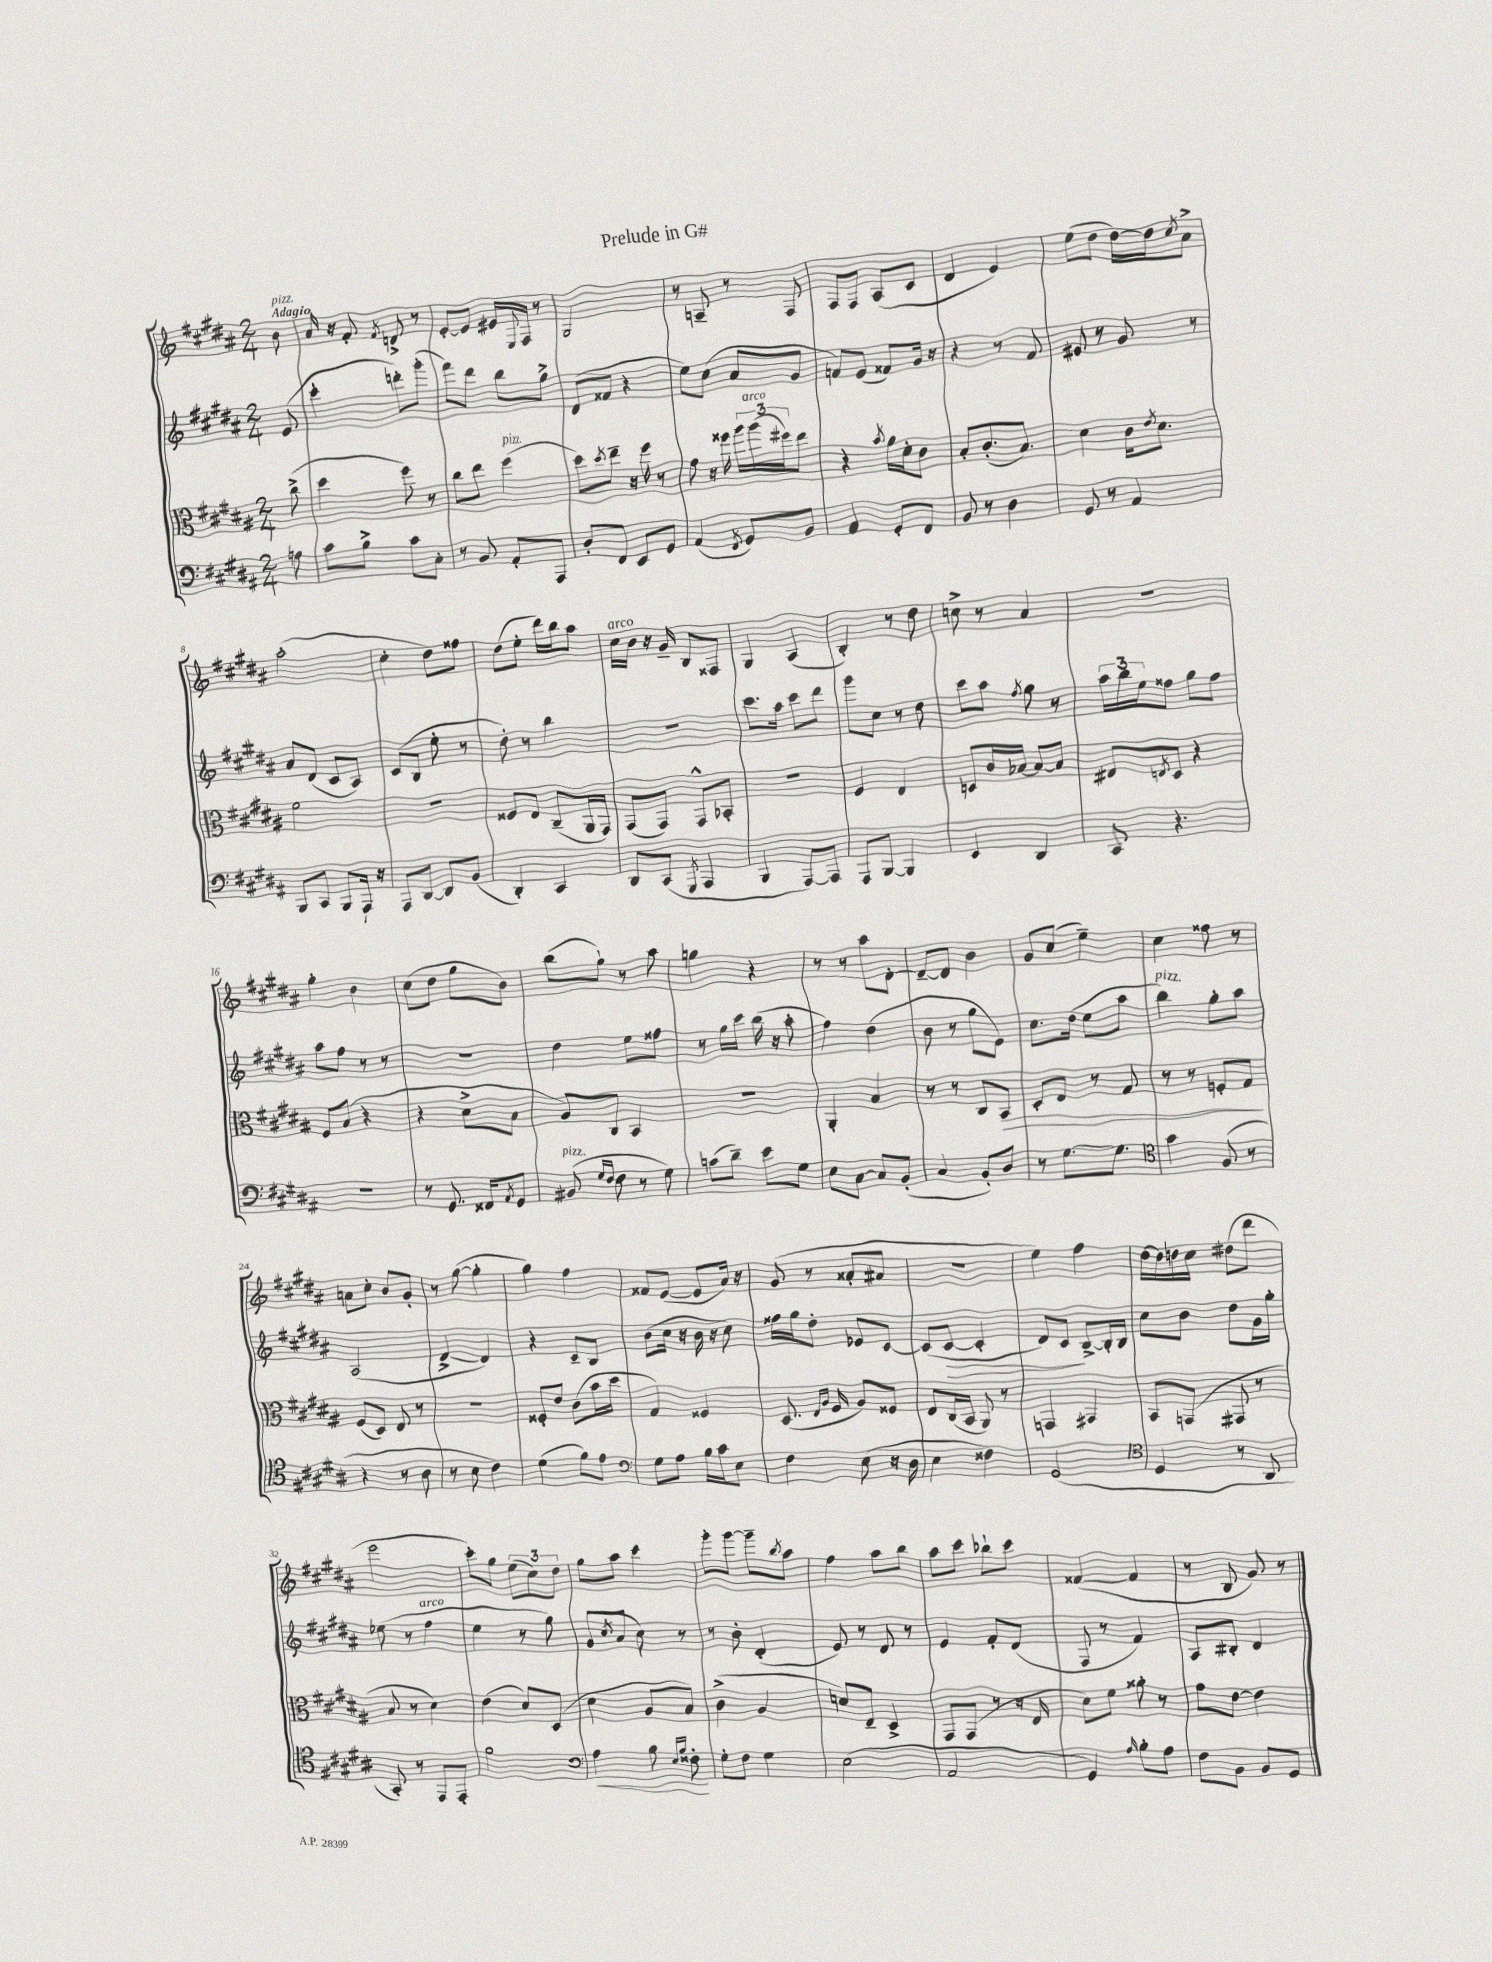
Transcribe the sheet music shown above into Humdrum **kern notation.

**kern	**dynam	**kern	**dynam	**kern	**dynam	**kern
*part4	*part4	*part3	*part3	*part2	*part2	*part1
*staff4	*staff4	*staff3	*staff3	*staff2	*staff2	*staff1
*clefF4	*	*clefC3	*	*clefG2	*	*clefG2
*k[f#c#g#d#a#]	*	*k[f#c#g#d#a#]	*	*k[f#c#g#d#a#]	*	*k[f#c#g#d#a#]
*M2/4	*	*M2/4	*	*M2/4	*	*M2/4
=	=	=	=	=	=	=
!	!	!	!	!	!	!LO:TX:a:B:t=Adagio
!	!	!	!	!	!	!LO:TX:a:i:t=pizz.
8An\	.	(8cc#^\	.	(8e/	.	8b\
=1	=1	=1	=1	=1	=1	=1
8c#\L	.	4dd#\	.	4ccc#'\	.	16a#/
.	.	.	.	.	.	16r
8B^\J	.	.	.	.	.	8f#'/
.	.	.	.	.	.	8qf#/
8c#\L	.	8ff#\)	.	8dddn'\L)	.	8dn^/
8C#'\J	.	8r	.	(8ggg#'\J	.	8r
=2	=2	=2	=2	=2	=2	=2
8r	.	8cc#\L	.	8fff#\L)	.	[8e'/L
8BB/	.	8ee\J	.	8ddd#\J	.	8e/J]
!	!	!LO:TX:a:i:t=pizz.	!	!	!	!
8AA#'/L	.	(4ff#\	.	8bb\L	.	16e#X/LL
.	.	.	.	.	.	8qqE/
.	.	.	.	.	.	16F#/JJ
8AAA#/J	.	.	.	8gg#^\J	.	8r
=3	=3	=3	=3	=3	=3	=3
8D#'/L	.	8dd#\L)	.	(8d#/L	.	2G#/
.	.	8qdd#/	.	.	.	.
8FF#/J	.	8ee~\J	.	8f##X/J	.	.
8EE/L	.	16r	.	4r	.	.
.	.	16ff#\	.	.	.	.
8GG#/J	.	8r	.	.	.	.
=4	=4	=4	=4	=4	=4	=4
(4AA#/	.	8g#\	.	8ee\L)	.	8r
.	.	16r	.	(8cc#\J	.	8An~/
.	.	16ff##X\	.	.	.	.
8qFF#/	.	.	.	.	.	.
8GG#/L)	.	24aa#\LL	.	8a#/L	.	8r
!	!	!LO:TX:a:i:t=arco	!	!	!	!
.	.	(24aa#\	.	.	.	.
.	.	24ff#X\J)	.	.	.	.
8BB/J	.	8ee\J	.	8g#/J	.	8F#/
=5	=5	=5	=5	=5	=5	=5
4AA#/	.	4r	.	8fn/L)	.	8F#/L
.	.	.	.	(8e/J	.	8F#/J
.	.	8qb/	.	.	.	.
8GG#'/L	.	16a#\LL	.	8f##X/L)	.	(8A#/L
.	.	16d#'\J	.	.	.	.
8FF#/J	.	8c#\J	.	16g#/Jk	.	8c#/J
.	.	.	.	16r	.	.
=6	=6	=6	=6	=6	=6	=6
8BB/	.	8B'/L	.	4r	.	4d#/
8r	.	(8.c#'/	.	.	.	.
4D#\	.	.	.	8r	.	4e/)
.	.	8.B/J)	.	.	.	.
.	.	.	.	8f#/	.	.
=7	=7	=7	=7	=7	=7	=7
8GG#/	.	4d#\	.	8e#X/	.	(8ee\L
8r	.	.	.	8r	.	8dd#\J
4AA#/	.	16c#\KL	.	8g#/	.	[16dd#\LL)
.	.	8qe/	.	.	.	.
.	.	8.d#\J	.	.	.	16dd#\J]
.	.	.	.	.	.	8qcc#/
.	.	.	.	8r	.	8a#^\J
!!LO:LB:g=z
=8	=8	=8	=8	=8	=8	=8
8BBB/L	.	2f#\	.	8a#/L	.	(2aa#'\
8CC#/J	.	.	.	(8d#/J	.	.
8BBB/L	.	.	.	8c#/L	.	.
16AAA#`/Jk	.	.	.	8A#/J)	.	.
16r	.	.	.	.	.	.
=9	=9	=9	=9	=9	=9	=9
8AAA#/L	.	2r	.	(8c#/L	.	4cc#'\
[8DD#/J	.	.	.	8B/J	.	.
8DD#/L]	.	.	.	8ee'\	.	8dd#\L)
(8BB/J	.	.	.	8r	.	8ff##X\J
=10	=10	=10	=10	=10	=10	=10
4DD#'/)	.	8F##X/L	.	8dd#'\)	.	(8dd#\L
.	.	8E/J	.	8r	.	8ee'\J
4CC#/	.	(8C#~/L	.	4bb\	.	16ddd#\LL)
.	.	.	.	.	.	16bb\J
.	.	16AA#/L	.	.	.	8aa#\J
.	.	16GG#/JJ)	.	.	.	.
=11	=11	=11	=11	=11	=11	=11
!	!	!	!	!	!	!LO:TX:a:i:t=arco
8DD#/L	.	(8GG#/L	.	2r	.	16cc#\LL
.	.	.	.	.	.	16b\JJ
(8CC#/J	.	8GG#/J)	.	.	.	16r
.	.	.	.	.	.	16g#~/
8qGGG#/	.	.	.	.	.	.
4AAA#/	.	8GG#^^/L	.	.	.	8B/L
.	.	8BB-X'/J	.	.	.	8F##X/J
=12	=12	=12	=12	=12	=12	=12
4BBB/	.	2r	.	8.ccc#\L	.	4G#/
.	.	.	.	16aa#\Jk	.	.
[8AAA#/L)	.	.	.	8ccc#\L	.	(4A#/
8AAA#/J]	.	.	.	8ddd#\J	.	.
=13	=13	=13	=13	=13	=13	=13
8AAA#/L	.	4F#/	.	8ggg#\L	.	4B'/)
[8BBB/J	.	.	.	8cc#\J	.	.
4BBB/]	.	4E/	.	8r	.	8r
.	.	.	.	8dd#\	.	8dd#\
=14	=14	=14	=14	=14	=14	=14
4EE/	.	8Dn/L	.	8ccc#\L	.	8ccn^\
.	.	16c#/L	.	8aa#\J	.	8r
.	.	[16B-X/JJ	.	.	.	.
.	.	.	.	8qff#/	.	.
4DD#/	.	8B-/L_	.	8gg#\	.	4a#/
.	.	8B-/J]	.	8r	.	.
=15	=15	=15	=15	=15	=15	=15
8CC#/	.	8E#X/L	.	24aa#\LL	.	2r
.	.	.	.	24bb\	.	.
.	.	.	.	24ee\J	.	.
.	.	8qEn/	.	.	.	.
4.r	.	8D#/J	.	8ff##X\J	.	.
.	.	4r	.	8gg#\L	.	.
.	.	.	.	8ff##\J	.	.
!!LO:LB:g=z
=16	=16	=16	=16	=16	=16	=16
2r	.	8F#/L	.	8aa#\L	.	4gg#'\
.	.	(8B/J	.	8ff#\J	.	.
.	.	4r	.	8r	.	4b\
.	.	.	.	8r	.	.
=17	=17	=17	=17	=17	=17	=17
8r	.	4r	.	2r	.	(8cc#\L
8.GG#/	.	.	.	.	.	8dd#\J
.	.	8d#^\L	.	.	.	8gg#\L
16FF##X/KL	.	.	.	.	.	.
8qAA#/	.	.	.	.	.	.
8GG#/J	.	8B\J	.	.	.	8b\J)
=18	=18	=18	=18	=18	=18	=18
!LO:TX:a:i:t=pizz.	!	!	!	!	!	!
(8BB#X/	.	8A#/L)	.	4dd#\	.	(8bb\L
16qqG#/LL	.	.	.	.	.	.
16qqF#/JJ	.	.	.	.	.	.
8F#\	.	8C#/J	.	.	.	8gg#`\J)
8r	.	4BB/	.	8ee\L	.	8r
8G#\)	.	.	.	8ff##X\J	.	8aa#\
=19	=19	=19	=19	=19	=19	=19
(8cn\L	.	2r	.	8r	.	4ggn\
8d#~\J)	.	.	.	16gg#\LL	.	.
.	.	.	.	16ccc#\JJ	.	.
8e\L	.	.	.	(16bb\	.	4r
.	.	.	.	16r	.	.
8G#\J	.	.	.	8aa#'\	.	.
=20	=20	=20	=20	=20	=20	=20
8E\L	.	4AA#'/	.	4ff#\)	.	8r
[8C#\J	.	.	.	.	.	8r
8C#/L]	.	4B/	.	(4dd#\	.	8aa#\L
(8BB'/J	.	.	.	.	.	[8d#'\J
=21	=21	=21	=21	=21	=21	=21
4C#/	.	8r	.	8b\	.	8d#~/L_
.	.	8r	.	8r	.	8d#/J]
8BB'/L)	.	8C#/L	.	8gg#\L	.	4b\
!	!	!	!LO:HP:b	!	!	!
8D#/J	.	8BB/J	>	8e\J)	.	.
=22	=22	=22	=22	=22	=22	=22
8r	.	8D#'/L	.	8.cc#\L	.	8g#/L
[8.G#\L	.	8E/J	.	.	.	(8cc#/J
.	.	.	.	(16dd#\Jk	.	.
.	.	8r	.	8ee\L	.	4ee~\)
8.G#\J]	.	.	.	.	.	.
.	.	8G#/	.	8aa#\J	.	.
=23	=23	=23	=23	=23	=23	=23
*clefC4	*	*	*	*	*	*
!	!	!	!	!LO:TX:a:i:t=pizz.	!	!
4g#\	.	8r	.	4bb\)	.	4cc#\
.	.	8r	.	.	.	.
(8F#/	.	8Fn'/L	.	8gg#'\L	.	8ff##X\
8r	.	8G#/J	.	8aa#\J	.	8r
.	.	.	]	.	.	.
!!LO:LB:g=z
=24	=24	=24	=24	=24	=24	=24
4r	.	(8F#/L	.	(2A#/	.	8an\L
.	.	8D#/J)	.	.	.	8cc#'\J
8r	.	8E/	.	.	.	8b/L
8A#\	.	8r	.	.	.	8g#'/J
=25	=25	=25	=25	=25	=25	=25
8r	.	2r	.	[4d#^/	.	8r
8B\	.	.	.	.	.	([8gg#\
4c#\)	.	.	.	4d#/])	.	4gg#'\]
=26	=26	=26	=26	=26	=26	=26
(4d#\	.	8F##X'/L	.	4r	.	4gg#\)
.	.	8e/J	.	.	.	.
8f#\L)	.	(8c#\L	.	8c#~/L	.	4ff#\
8e\J	.	16b\L	.	8B/J	.	.
.	.	16dd#\JJ	.	.	.	.
=27	=27	=27	=27	=27	=27	=27
*clefF4	*	*	*	*	*	*
8G#\L	.	4G#/)	.	(8b\L	.	8f##X/L
8A#\J	.	.	.	16cc#\Jk	.	([8e/J
.	.	.	.	16r	.	.
16B\LL	.	4F##X/	.	16b\	.	8e/L]
16c#\J	.	.	.	16r	.	.
8E\J	.	.	.	8cc#\)	.	16a#/Jk)
.	.	.	.	.	.	16r
=28	=28	=28	=28	=28	=28	=28
4F#\	.	(8.D#/	.	16ff##X\LL	.	(8g#/
.	.	.	.	16gg#\J	.	.
.	.	.	.	8dd#'\J	.	8r
.	.	16qqE/LL	.	.	.	.
.	.	16qqA#/JJ	.	.	.	.
.	.	16F#/	.	.	.	.
(8E\	.	8A#/L)	.	8e-X/L	.	8a##X'/L
16r	.	8F##X/J	.	[8c#/J	.	8a#X/J
16D#\	.	.	.	.	.	.
=29	=29	=29	=29	=29	=29	=29
4E\	.	8E/L	.	(8c#/L]	.	2r
!	!	!	!	!	!LO:HP:b	!
.	.	(16C#/L	.	[8c#/J	>	.
.	.	16BB/JJ	.	.	.	.
4F##X\)	.	8AA#/)	.	4c#'/]	.	.
.	.	8r	.	.	.	.
=30	=30	=30	=30	=30	=30	=30
(2GG#/	.	4GGn/	.	8d#/L)	.	4ee\)
.	.	.	.	8c#/J	.	.
.	.	4GG#X/	.	[8B^/L	]	4ff#\
.	.	.	.	16B'/L]	.	.
.	.	.	.	16B/JJ	.	.
=31	=31	=31	=31	=31	=31	=31
*clefC4	*	*	*	*	*	*
4D#/	.	8BB/L	.	8cc#\L	.	[16dd#\LL
.	.	.	.	.	.	16dd#\]
.	.	(8GGn/J	.	8b\J	.	16ddn\
.	.	.	.	.	.	16cc#\JJ
8r	.	8GG#X/	.	8dd#\L	.	(8dd#X\L
8AA#/	.	8r	.	16g#\L	.	8ddd#\J
.	.	.	.	16gg#'\JJ	.	.
!!LO:LB:g=z
=32	=32	=32	=32	=32	=32	=32
8GG#'/)	.	8B/	.	(8ee-X\	.	2eee\
8r	.	8r	.	8r	.	.
!	!	!	!	!LO:TX:a:i:t=arco	!	!
8EE/L	.	4d#\)	.	4ff#\	.	.
8EE'/J	.	.	.	.	.	.
=33	=33	=33	=33	=33	=33	=33
2f#\	.	(4e\	.	4ee\	.	8ccc#'\L)
.	.	.	.	.	.	8gg#\J
.	.	8d#/L)	.	8r	.	(12ee\L
.	.	.	.	.	.	12cc#\)
.	.	(8D#/J	.	8gg#\)	.	.
.	.	.	.	.	.	12dd#\J
=34	=34	=34	=34	=34	=34	=34
*clefF4	*	*	*	*	*	*
!	!LO:HP:b	!	!	!	!	!
4A#\	<	4d#\	.	(8g#/L	.	8gg#\L
.	.	.	.	8qcc#/	.	.
.	.	.	.	8a#/J	.	8aa#\J
8B\	.	8A#/L	.	8cc#\)	.	4ccc#\
16qqE/LL	.	.	.	.	.	.
16qqB/JJ	.	.	.	.	.	.
8F##X'\	.	8B/J)	.	8r	.	.
.	[	.	.	.	.	.
=35	=35	=35	=35	=35	=35	=35
8G#'\L	.	(4c#^\	.	8r	.	8ggg#'\L
8F#\J	.	.	.	8b'\	.	[8ggg#\J
4G#\	.	4A#/	.	(4d#'/	.	8ggg#~\L]
.	.	.	.	.	.	8qbb/
.	.	.	.	.	.	8aa#\J
=36	=36	=36	=36	=36	=36	=36
(2E\	.	8dn/L)	.	8e/)	.	4ff#\
.	.	8E~/J	.	8r	.	.
.	.	4D#^/	.	8d#/	.	8aa#\L
.	.	.	.	8r	.	8bb\J
=37	=37	=37	=37	=37	=37	=37
2AA#/	.	8GG#/L	.	4e/	.	8aa#\L
.	.	(8GG#/J	.	.	.	8ccc#\J
.	.	8r	.	8f#'/L	.	8bb-X`\L
.	.	16r	.	(8d#/J	.	8ccc#\J
.	.	16E/	.	.	.	.
=38	=38	=38	=38	=38	=38	=38
4GG#/)	.	8d#\L)	.	8F#/	.	([4f##X/
.	.	8f#\J	.	8r	.	.
16qqA#/	.	.	.	.	.	.
8B'\L	.	8a##X'\	.	4f#/)	.	4f##/]
8A#\J	.	8r	.	.	.	.
=39	=39	=39	=39	=39	=39	=39
8F#\L	.	8g#\L	.	8A#/L	.	8r
8BB\J	.	[8e\J	.	8B#X'/J	.	8B/
8BB/L	.	4e\]	.	4d#/	.	8g#/)
8GG#/J	.	.	.	.	.	8r
==	==	==	==	==	==	==
*-	*-	*-	*-	*-	*-	*-
